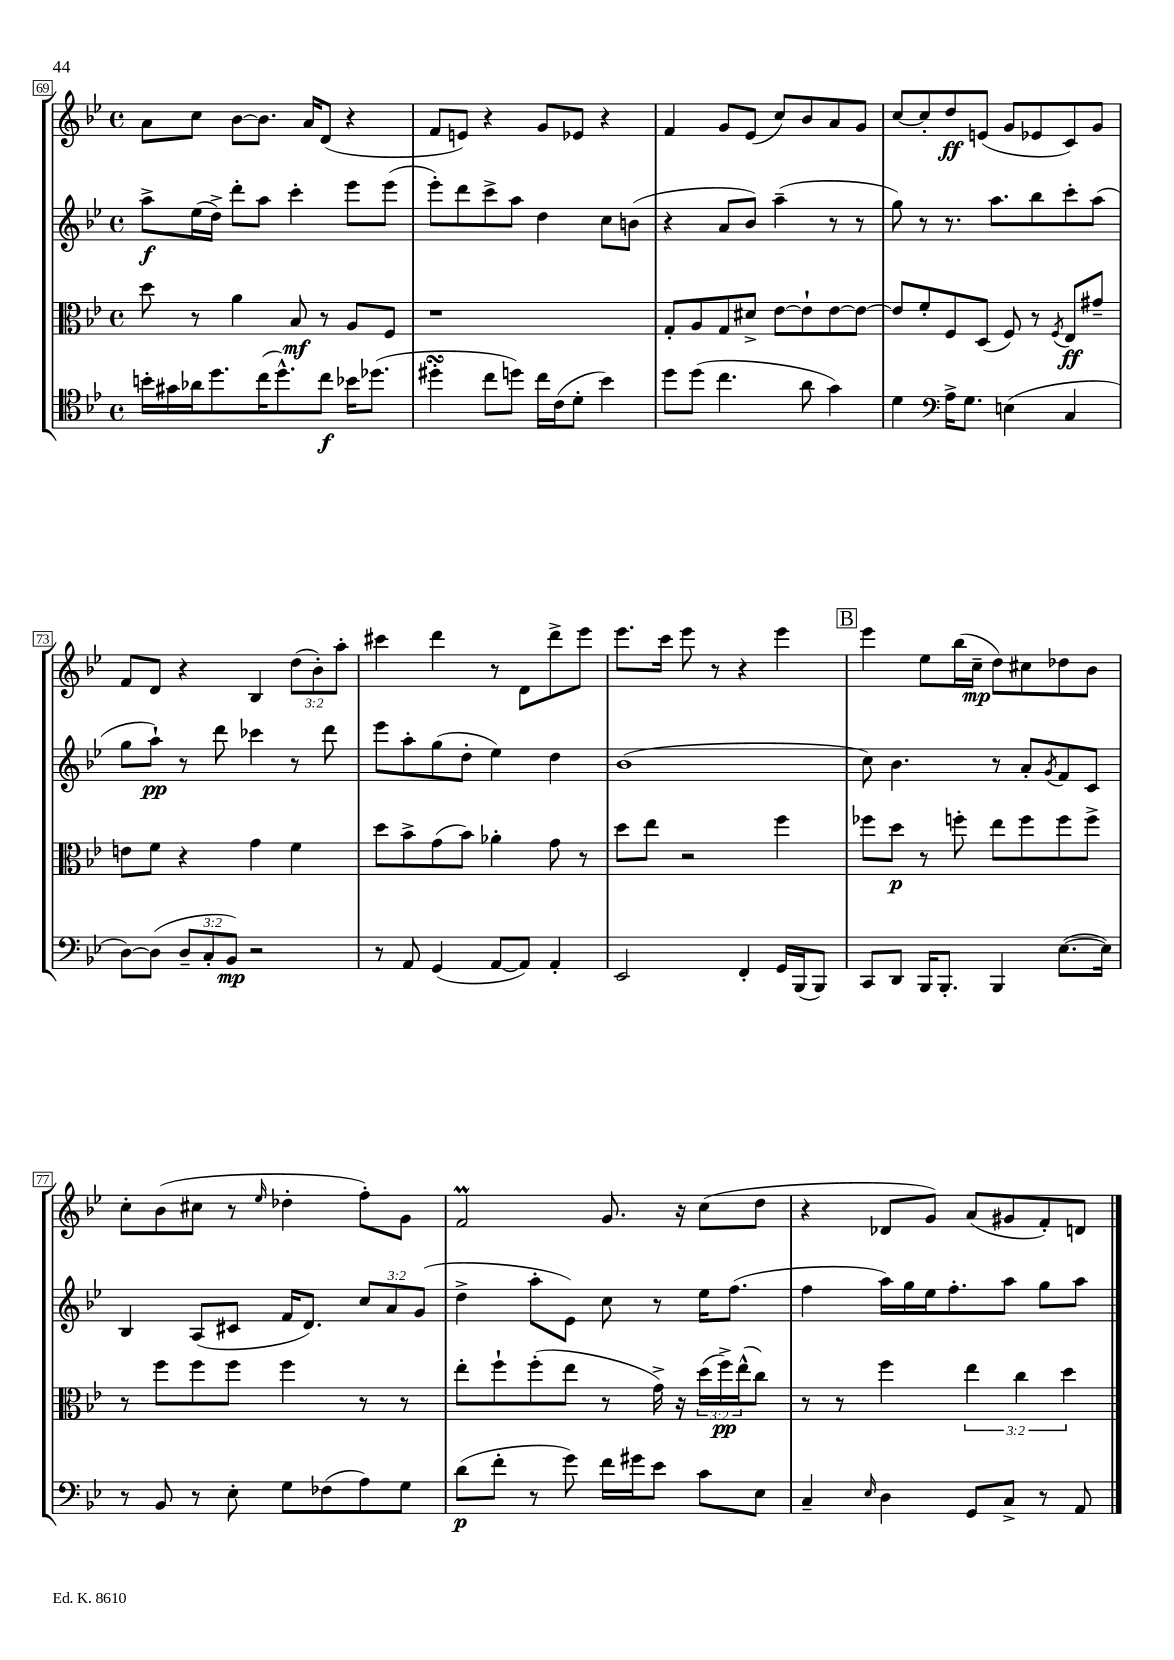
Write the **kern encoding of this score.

**kern	**dynam	**kern	**dynam	**kern	**dynam	**kern	**dynam
*part4	*part4	*part3	*part3	*part2	*part2	*part1	*part1
*staff4	*staff4	*staff3	*staff3	*staff2	*staff2	*staff1	*staff1
*clefC4	*	*clefC3	*	*clefG2	*	*clefG2	*
*k[b-e-]	*	*k[b-e-]	*	*k[b-e-]	*	*k[b-e-]	*
*M4/4	*	*M4/4	*	*M4/4	*	*M4/4	*
*met(c)	*	*met(c)	*	*met(c)	*	*met(c)	*
=69	=69	=69	=69	=69	=69	=69	=69
16bn'\LL	.	8dd\	.	8aa^\L	f	8a\L	.
16g#X\	.	.	.	.	.	.	.
16a-X\J	.	8r	.	(16ee-\L	.	8cc\J	.
8.dd\	.	.	.	16dd^\JJ)	.	.	.
.	.	4a\	.	8ddd'\L	.	[8b-\L	.
(16cc\K	.	.	.	8aa\J	.	8.b-\J]	.
8.dd^^\)	.	.	.	.	.	.	.
.	.	8B-/	mf	4ccc'\	.	.	.
.	.	.	.	.	.	16a/KL	.
8cc\J	f	8r	.	.	.	(8d/J	.
16b-X\KL	.	8A/L	.	8eee-\L	.	4r	.
(8.dd-X\J	.	.	.	.	.	.	.
.	.	8F/J	.	(8eee-\J	.	.	.
=70	=70	=70	=70	=70	=70	=70	=70
4dd#XsSsS'\	.	1r	.	8eee-'\L)	.	8f/L	.
.	.	.	.	8ddd\	.	8en/J)	.
8cc\L	.	.	.	8ccc^\	.	4r	.
8ddn\J)	.	.	.	8aa\J	.	.	.
16cc\LL	.	.	.	4dd\	.	8g/L	.
(16c\J	.	.	.	.	.	.	.
8d'\J	.	.	.	.	.	8e-X/J	.
4b-\)	.	.	.	8cc\L	.	4r	.
.	.	.	.	(8bn\J	.	.	.
=71	=71	=71	=71	=71	=71	=71	=71
8dd\L	.	8G'/L	.	4r	.	4f/	.
(8dd\J	.	8A/	.	.	.	.	.
4.cc\	.	8G/	.	8a/L	.	8g/L	.
.	.	8d#X^/J	.	8b-/J)	.	(8e-/J	.
.	.	[8e-\L	.	(4aa~\	.	8cc/L)	.
8a\	.	8e-`\]	.	.	.	8b-/	.
4g\)	.	[8e-\	.	8r	.	8a/	.
.	.	8e-\J_	.	8r	.	8g/J	.
=72	=72	=72	=72	=72	=72	=72	=72
4d\	.	8e-/L]	.	8gg\)	.	[8cc/L	.
.	.	8f'/	.	8r	.	8cc'/]	.
*clefF4	*	*	*	*	*	*	*
16A^\KL	.	8F/	.	8.r	.	8dd/	ff
8.G\J	.	.	.	.	.	.	.
.	.	(8D/J	.	.	.	(8en/J	.
.	.	.	.	8.aa\L	.	.	.
(4En\	.	8F/)	.	.	.	8g/L	.
.	.	8r	.	8bb-\	.	8e-X/	.
.	.	8qF/	.	.	.	.	.
4C/	.	8E-/L	ff	8ccc'\	.	8c/)	.
.	.	8g#X~/J	.	(8aa\J	.	8g/J	.
!!LO:LB:g=z
=73	=73	=73	=73	=73	=73	=73	=73
[8D\L)	.	8en\L	.	8gg\L	.	8f/L	.
(8D\J]	.	8f\J	.	8aa`\J)	pp	8d/J	.
12D~/L	.	4r	.	8r	.	4r	.
12C'/	.	.	.	.	.	.	.
.	.	.	.	8ddd\	.	.	.
12BB-/J)	mp	.	.	.	.	.	.
2r	.	4g\	.	4ccc-X\	.	4B-/	.
.	.	4f\	.	8r	.	(12dd\L	.
.	.	.	.	.	.	12b-'\)	.
.	.	.	.	8ddd\	.	.	.
.	.	.	.	.	.	12aa'\J	.
=74	=74	=74	=74	=74	=74	=74	=74
8r	.	8dd\L	.	8eee-\L	.	4ccc#X\	.
8AA/	.	8b-^\	.	8aa'\	.	.	.
(4GG/	.	(8g\	.	(8gg\	.	4ddd\	.
.	.	8b-\J)	.	8dd'\J	.	.	.
[8AA/L	.	4a-X'\	.	4ee-\)	.	8r	.
8AA/J])	.	.	.	.	.	8d\L	.
4AA'/	.	8g\	.	4dd\	.	8ddd^\	.
.	.	8r	.	.	.	8eee-\J	.
=75	=75	=75	=75	=75	=75	=75	=75
2EE-/	.	8dd\L	.	(1b-	.	8.eee-\L	.
.	.	8ee-\J	.	.	.	.	.
.	.	.	.	.	.	16ccc\Jk	.
.	.	2r	.	.	.	8eee-\	.
.	.	.	.	.	.	8r	.
4FF'/	.	.	.	.	.	4r	.
16GG/LL	.	4ff\	.	.	.	4eee-\	.
(16BBB-/J	.	.	.	.	.	.	.
8BBB-/J)	.	.	.	.	.	.	.
!!LO:REH:place=s1:t=B
=76	=76	=76	=76	=76	=76	=76	=76
8CC/L	.	8ff-X\L	.	8cc\)	.	4eee-\	.
8DD/J	.	8dd\J	p	4.b-\	.	.	.
16BBB-/KL	.	8r	.	.	.	8ee-\L	.
8.BBB-'/J	.	.	.	.	.	.	.
.	.	8ffn'\	.	.	.	(16bb-\L	.
.	.	.	.	.	.	16cc~\JJ	mp
4BBB-/	.	8ee-\L	.	8r	.	8dd\L)	.
.	.	8ff\	.	8a'/L	.	8cc#X\	.
.	.	.	.	8qg/	.	.	.
([8.E-\L	.	8ff\	.	8f/	.	8dd-X\	.
.	.	8ff^\J	.	8c/J	.	8b-\J	.
16E-\Jk])	.	.	.	.	.	.	.
!!LO:LB:g=z
=77	=77	=77	=77	=77	=77	=77	=77
8r	.	8r	.	4B-/	.	8cc'\L	.
8BB-/	.	8ff\L	.	.	.	(8b-\	.
8r	.	8ff\	.	(8A/L	.	8cc#X\J	.
8E-'\	.	8ff\J	.	8c#X/J	.	8r	.
.	.	.	.	.	.	16qqee-/	.
8G\L	.	4ff\	.	16f/KL	.	4dd-X'\	.
.	.	.	.	8.d/J)	.	.	.
(8F-X\	.	.	.	.	.	.	.
8A\)	.	8r	.	12cc/L	.	8ff'\L)	.
.	.	.	.	12a/	.	.	.
8G\J	.	8r	.	.	.	8g\J	.
.	.	.	.	(12g/J	.	.	.
=78	=78	=78	=78	=78	=78	=78	=78
(8d\L	p	8ee-'\L	.	4dd^\	.	2fM/	.
8f'\J	.	8ff`\	.	.	.	.	.
8r	.	(8ff'\	.	8aa'\L	.	.	.
8g\)	.	8ee-\J	.	8e-\J)	.	.	.
16f\LL	.	8r	.	8cc\	.	8.g/	.
16g#X\J	.	.	.	.	.	.	.
8e-\J	.	16g^\)	.	8r	.	.	.
.	.	16r	.	.	.	16r	.
8c\L	.	(24dd\LL	.	16ee-\KL	.	(8cc\L	.
.	.	24ff^\)	pp	.	.	.	.
.	.	.	.	(8.ff\J	.	.	.
.	.	(24ee-^^\J	.	.	.	.	.
8E-\J	.	8cc\J)	.	.	.	8dd\J	.
=79	=79	=79	=79	=79	=79	=79	=79
4C~/	.	8r	.	4ff\	.	4r	.
.	.	8r	.	.	.	.	.
16qqE-/	.	.	.	.	.	.	.
4D\	.	4ff\	.	16aa\LL)	.	8d-X/L	.
.	.	.	.	16gg\	.	.	.
.	.	.	.	16ee-\J	.	8g/J)	.
.	.	.	.	8.ff'\	.	.	.
8GG/L	.	6ee-\	.	.	.	(8a/L	.
8C^/J	.	.	.	8aa\J	.	8g#X/	.
.	.	6cc\	.	.	.	.	.
8r	.	.	.	8gg\L	.	8f'/)	.
.	.	6dd\	.	.	.	.	.
8AA/	.	.	.	8aa\J	.	8dn/J	.
==	==	==	==	==	==	==	==
*-	*-	*-	*-	*-	*-	*-	*-
